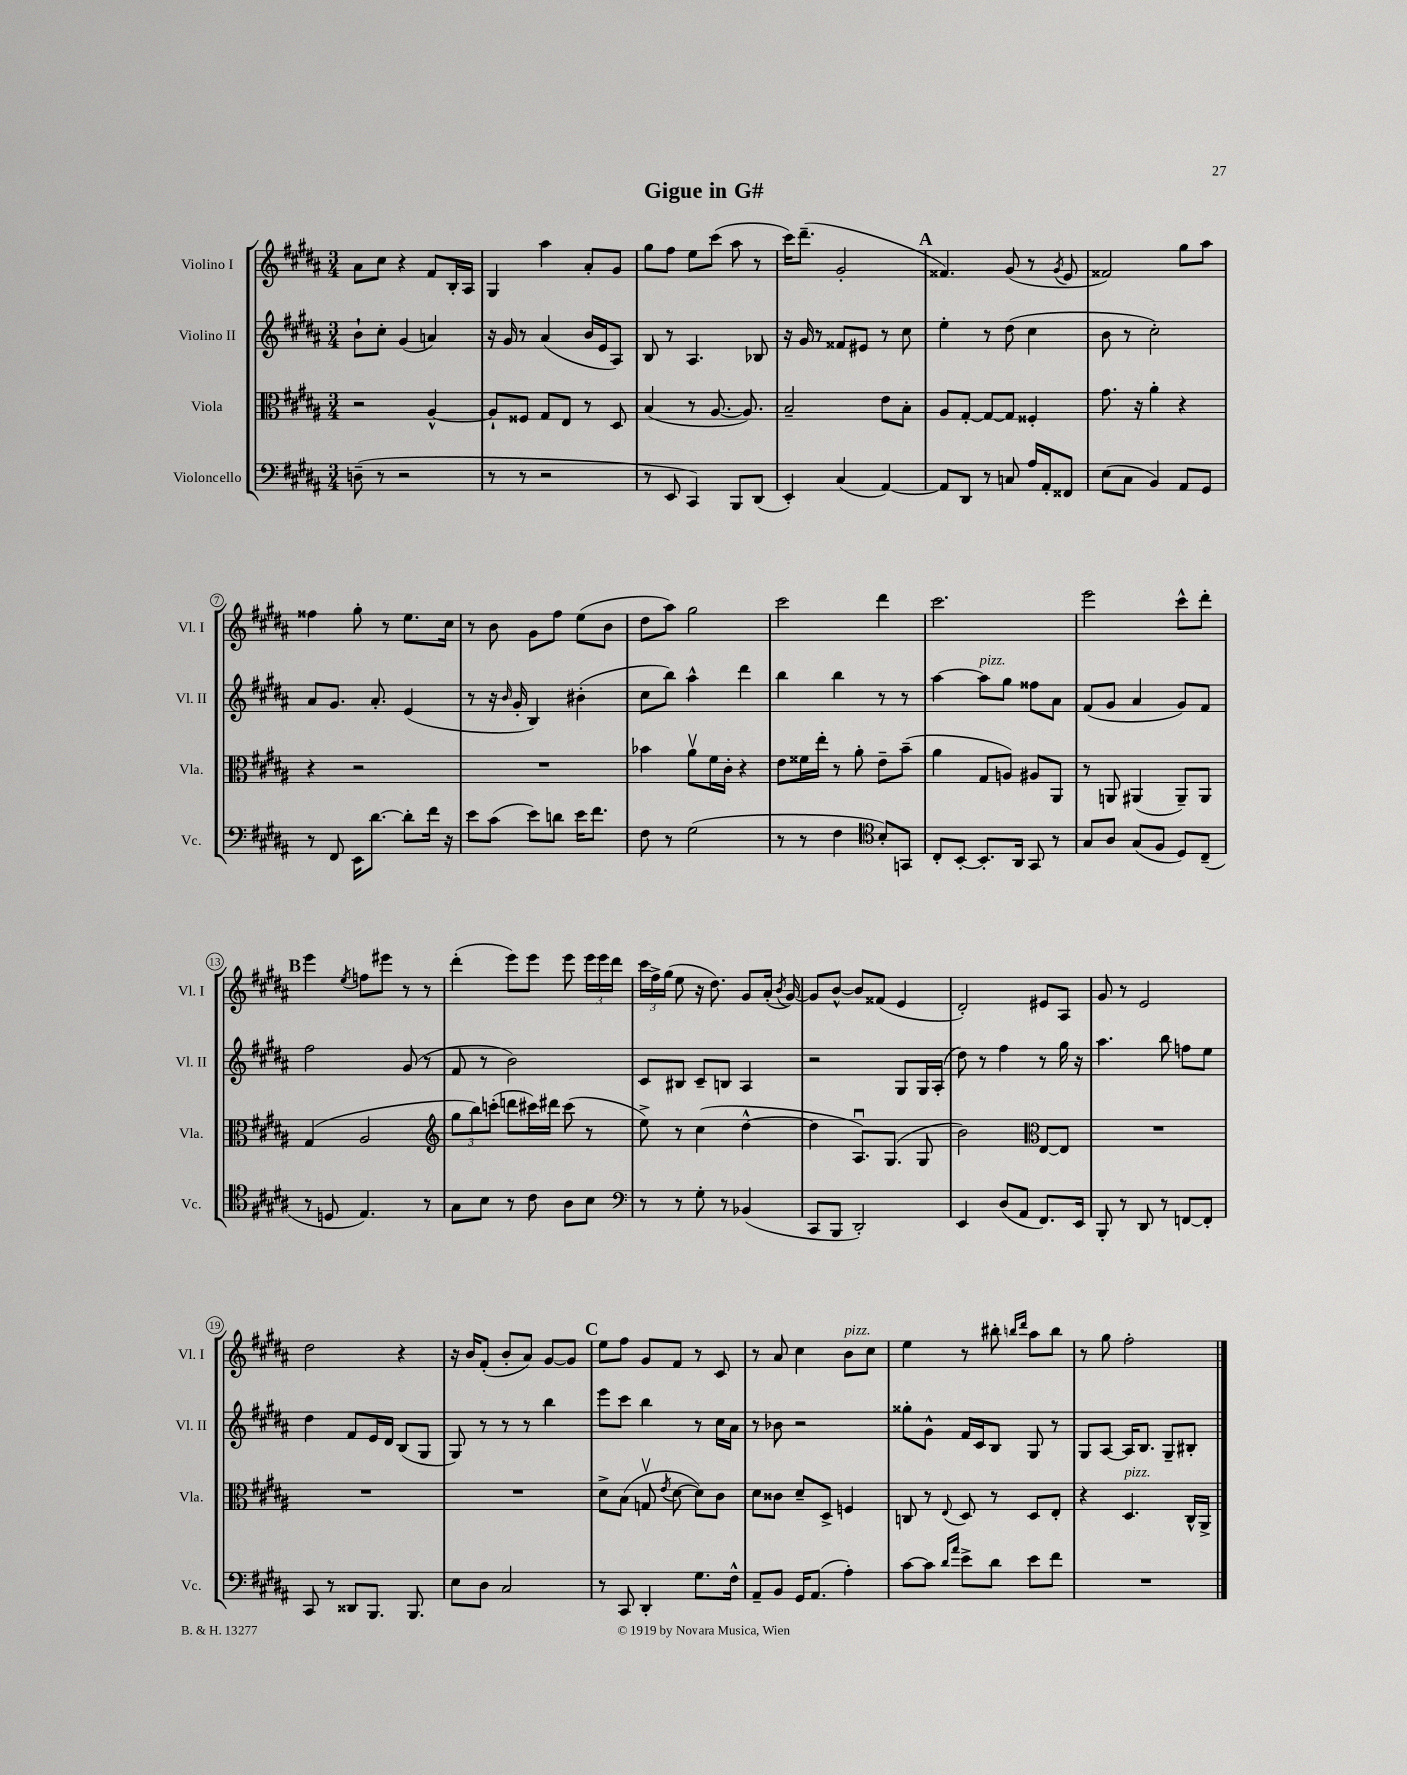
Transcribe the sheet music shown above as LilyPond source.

\header { title = "Gigue in G#" }
<<
\new StaffGroup <<
\new Staff = "s0" \with { instrumentName = "Violino I" shortInstrumentName = "Vl. I" } {
    \clef treble \key b \major \numericTimeSignature \time 3/4
    \autoBeamOff ais'8[ cis''8] r4 fis'8[ b16-. ais16] |
    gis4 ais''4 ais'8[-. gis'8] |
    gis''8[ fis''8] e''8[ cis'''8]( ais''8 r8 |
    cis'''16[) dis'''8.]--( gis'2-. |
    \mark \markup { \bold "A" } fisis'4.) gis'8( r8 \acciaccatura { gis'8 } e'8 |
    fisis'2) gis''8[ ais''8] |
    fisis''4 gis''8-. r8 e''8.[ cis''16] |
    r8 b'8 gis'8[ fis''8] e''8[( b'8] |
    dis''8[ ais''8]) gis''2 |
    cis'''2 dis'''4 |
    cis'''2. |
    e'''2 cis'''8[-^ dis'''8]-. |
    \mark \markup { \bold "B" } e'''4 \acciaccatura { e''8 } f''8[ eis'''8] r8 r8 |
    dis'''4-.( e'''8[) e'''8] e'''8 \tuplet 3/2 { e'''16[ e'''16 dis'''16] } |
    \tuplet 3/2 { cis'''16[ fis''16-> gis''16]( } e''8 r16 dis''8.) gis'8[ ais'16]-.( \acciaccatura { b'8 } gis'16~) |
    gis'8[ b'8]~-^ b'8[ fisis'8]( e'4 |
    dis'2-.) eis'8[ ais8] |
    gis'8 r8 e'2 |
    dis''2 r4 |
    r16 b'16[ fis'8]-.( b'8[-. ais'8]) gis'8[~ gis'8] |
    \mark \markup { \bold "C" } e''8[ fis''8] gis'8[ fis'8] r8 cis'8 |
    r8 ais'8 cis''4 b'8[^\markup { \italic "pizz." } cis''8] |
    e''4 r8 bis''8-. \grace { b''16[ dis'''16] } ais''8[ b''8] |
    r8 gis''8 fis''2-. \bar "|." |
}
\new Staff = "s1" \with { instrumentName = "Violino II" shortInstrumentName = "Vl. II" } {
    \clef treble \key b \major \numericTimeSignature \time 3/4
    \autoBeamOff b'8[-! cis''8]-. gis'4( a'4) |
    r16 gis'16 r8 ais'4( b'16[ e'16 ais8]) |
    b8 r8 ais4. bes8 |
    r16 gis'16 r8 fisis'8[ eis'8] r8 cis''8 |
    \mark \markup { \bold "A" } e''4-. r8 dis''8( cis''4 |
    b'8 r8 cis''2-.) |
    ais'8[ gis'8.] ais'8.-. e'4( |
    r8 r16 \grace { b'16 } gis'16-. b4) bis'4-.( |
    cis''8[ b''8]) ais''4-^ dis'''4 |
    b''4 b''4 r8 r8 |
    ais''4~ ais''8[^\markup { \italic "pizz." } gis''8] fisis''8[ ais'8] |
    fis'8[( gis'8] ais'4 gis'8[) fis'8] |
    \mark \markup { \bold "B" } fis''2 gis'8( r8 |
    fis'8 r8 b'2) |
    cis'8[ bis8] cis'8[-- b8] ais4 |
    r2 gis8[ gis16 ais16]-.( |
    dis''8) r8 fis''4 r8 gis''16 r16 |
    ais''4. b''8 f''8[ e''8] |
    dis''4 fis'8[ e'16 dis'16] b8[( gis8] |
    gis8) r8 r8 r8 b''4 |
    \mark \markup { \bold "C" } e'''8[ cis'''8] b''4 r8 cis''16[ ais'16] |
    r8 bes'8 r2 |
    gisis''8[-. gis'8]-^ fis'16[ cis'16 b8] gis8 r8 |
    gis8[ ais8]~ ais16[ b8.] gis8[-- bis8]-. \bar "|." |
}
\new Staff = "s2" \with { instrumentName = "Viola" shortInstrumentName = "Vla." } {
    \clef alto \key b \major \numericTimeSignature \time 3/4
    \autoBeamOff r2 ais4~-^ |
    ais8[-! fisis8] gis8[ e8] r8 dis8 |
    b4( r8 ais8.~ ais8.) |
    b2-- e'8[ b8]-. |
    \mark \markup { \bold "A" } ais8[ gis8]~-. gis8[~ gis8] fisis4-. |
    gis'8. r16 ais'4-. r4 |
    r4 r2 |
    R2. |
    bes'4 ais'8[\upbow fis'16 cis'16]-. r4 |
    e'8[ fisis'16 e''16]-. r8 ais'8-. e'8[-- b'8]--( |
    ais'4 gis8[ a8]) ais8[ ais,8] |
    r8 a,8 ais,4( ais,8[--) ais,8] |
    \mark \markup { \bold "B" } gis4( ais2 |
    \clef treble \tuplet 3/2 { gis''8[ b''8) c'''8]-.( } d'''8[ cis'''16) dis'''16] cis'''8( r8 |
    e''8->) r8 cis''4( dis''4~-^ |
    dis''4 ais8.[\downbow) gis8.]( gis8 |
    b'2) \clef alto e8[~ e8] |
    R2. |
    R2. |
    R2. |
    \mark \markup { \bold "C" } dis'8[-> b8]( g8\upbow \acciaccatura { e'8 } dis'8~ dis'8[) cis'8] |
    dis'8[ cisis'8] dis'8[-- dis8]-> f4 |
    c8 r8 \appoggiatura { e8 } dis8 r8 dis8[ e8]-. |
    r4 dis4.^\markup { \italic "pizz." } cis16[-^ ais,16]-> \bar "|." |
}
\new Staff = "s3" \with { instrumentName = "Violoncello" shortInstrumentName = "Vc." } {
    \clef bass \key b \major \numericTimeSignature \time 3/4
    \autoBeamOff d8--( r8 r2 |
    r8 r8 r2 |
    r8 e,8 cis,4) b,,8[ dis,8]( |
    e,4-.) cis4( ais,4~) |
    \mark \markup { \bold "A" } ais,8[ dis,8] r8 c8 ais16[ ais,16-. fisis,8] |
    e8[( cis8] b,4) ais,8[ gis,8] |
    r8 fis,8 e,16[ dis'8.]~ dis'8[-. fis'16] r16 |
    e'8[ cis'8]( e'8[) d'8] e'16[ fis'8.] |
    fis8 r8 gis2( |
    r8 r8 fis4 \clef tenor b8[-.) g,8] |
    cis8[-. b,8]~-. b,8.[-. ais,16] gis,8 r8 |
    gis8[ ais8] gis8[( fis8] dis8[) cis8]--( |
    \mark \markup { \bold "B" } r8 d8 e4.) r8 |
    gis8[ b8] r8 cis'8 ais8[ b8] |
    \clef bass r8 r8 gis8-. r8 bes,4( |
    cis,8[ b,,8] dis,2-.) |
    e,4 dis8[( ais,8] fis,8.[) e,16] |
    b,,8-. r8 dis,8 r8 f,8[~ f,8]-. |
    cis,8 r8 disis,8[ b,,8.] b,,8. |
    e8[ dis8] cis2 |
    \mark \markup { \bold "C" } r8 cis,8 dis,4-. gis8.[ fis16]-^ |
    ais,8[-- b,8] gis,16[ ais,8.]( ais4-.) |
    cis'8[~ cis'8] \grace { dis'16[ ais'16] } e'8[-> dis'8] e'8[ fis'8] |
    R2. \bar "|." |
}
>>
>>
\layout { \context { \Score \override BarNumber.stencil = #(make-stencil-circler 0.1 0.3 ly:text-interface::print) } }
